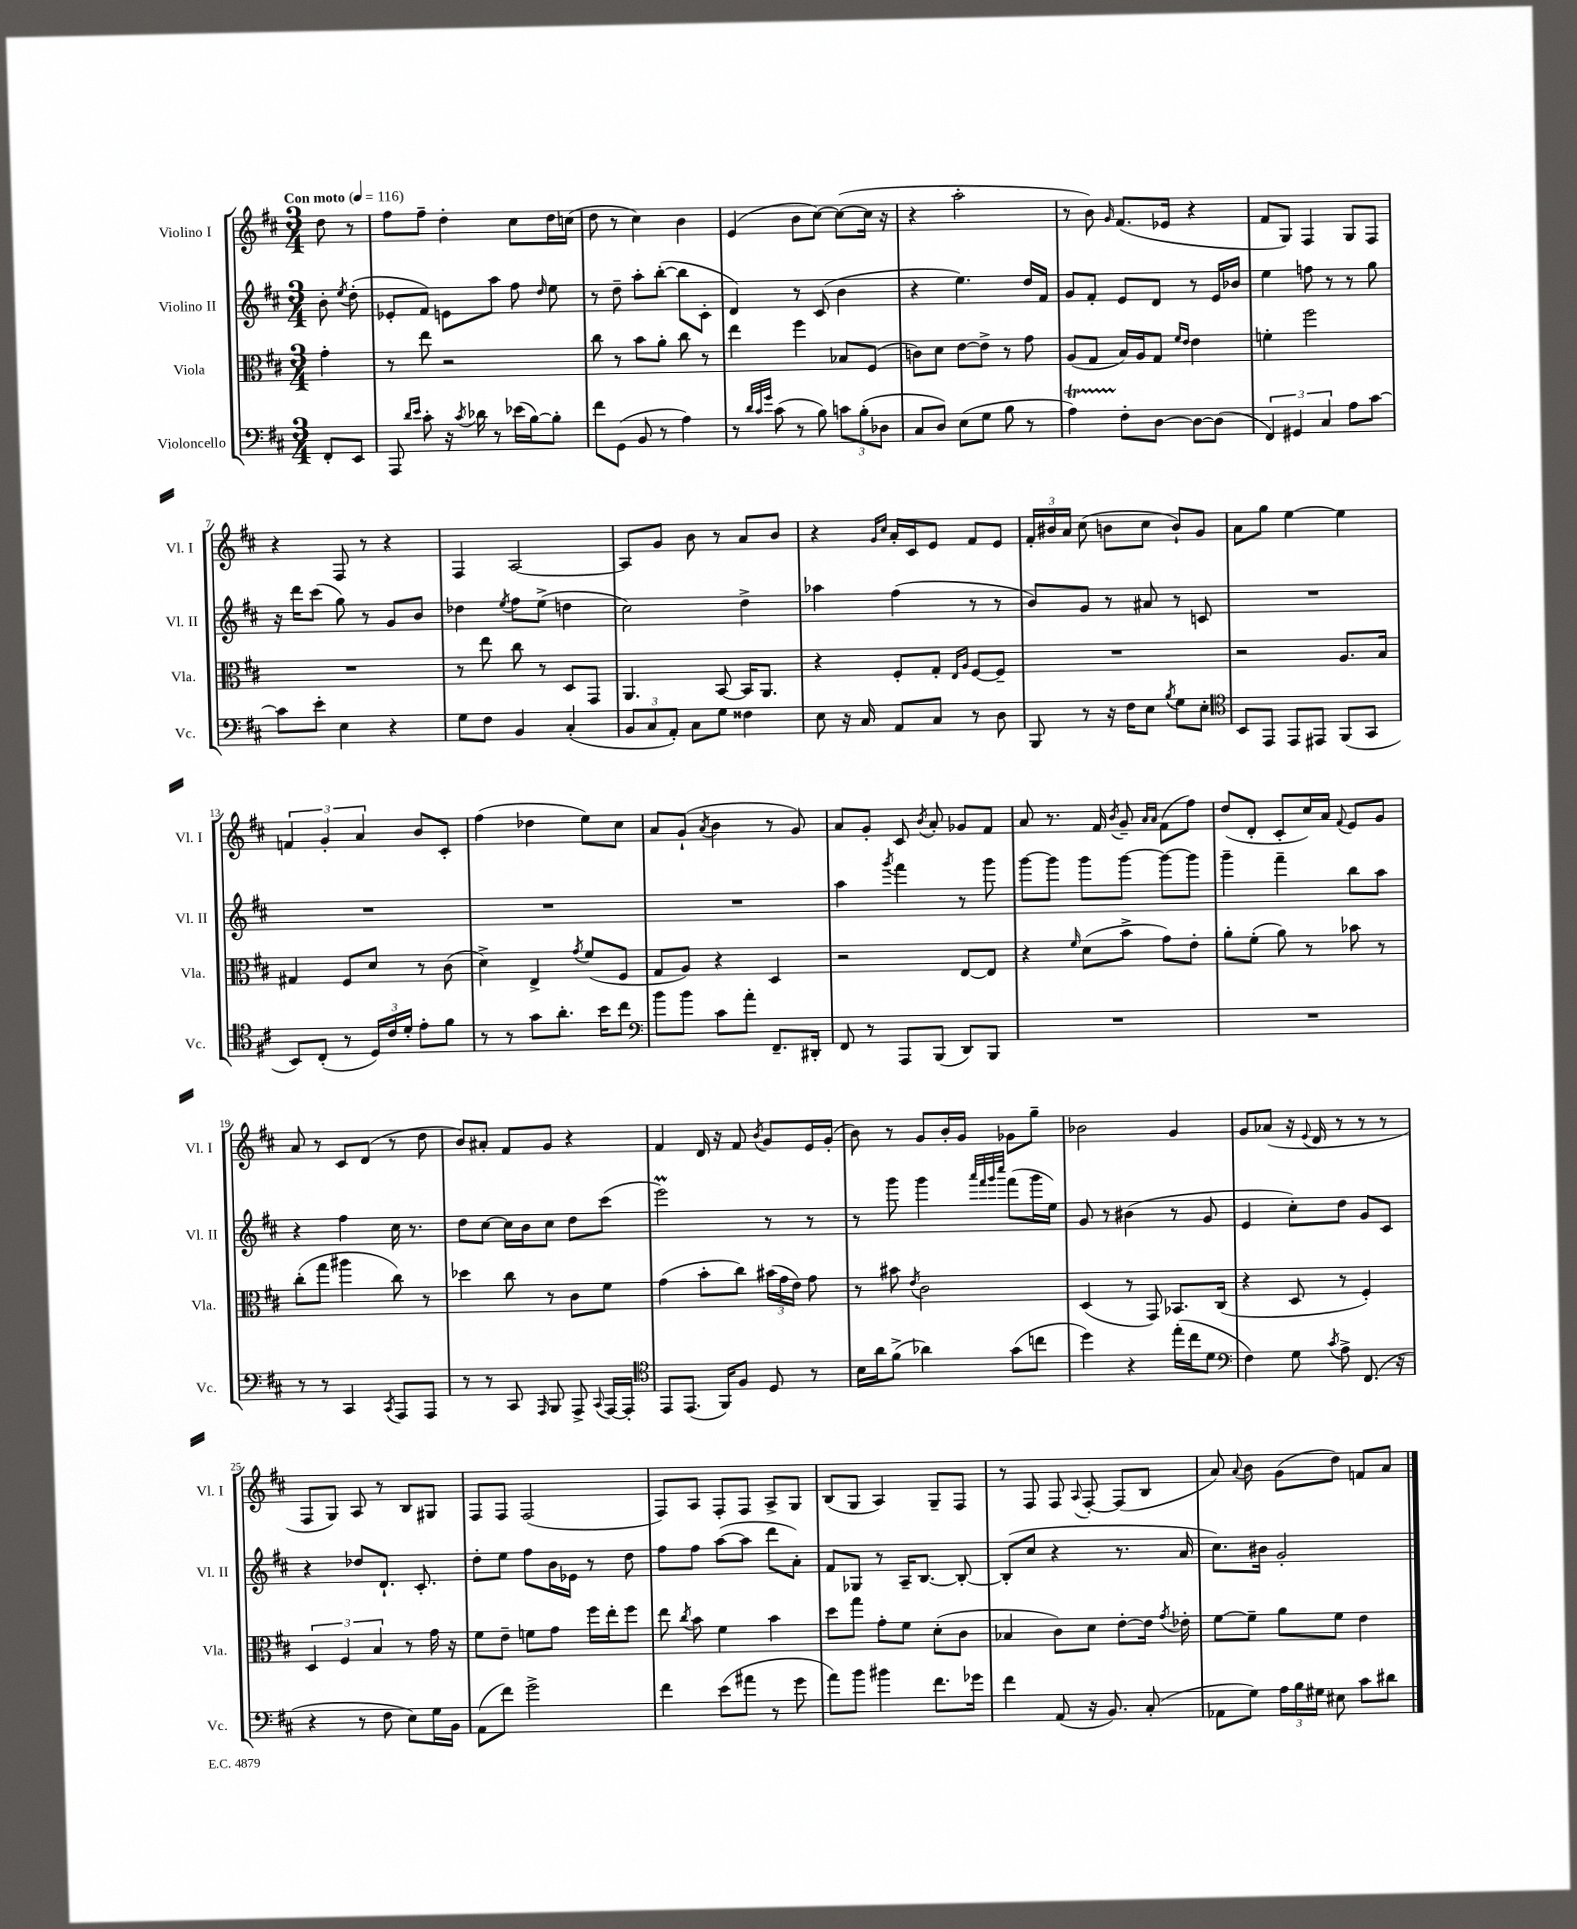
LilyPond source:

<<
\new StaffGroup <<
\new Staff = "s0" \with { instrumentName = "Violino I" shortInstrumentName = "Vl. I" } {
    \clef treble \key d \major \numericTimeSignature \time 3/4 \partial 4 \tempo "Con moto" 4 = 116
    \autoBeamOff d''8 r8 |
    fis''8[ fis''8]-- d''4-. cis''8[ d''16 c''16]( |
    d''8 r8 cis''4) b'4 |
    e'4( b'8[ cis''8]~) cis''8[~( cis''16] r16 |
    r4 a''2-. |
    r8 b'8) \grace { g'16 } fis'8.[( ees'16] r4 |
    fis'8[ g8]) fis4 g8[ fis8] |
    r4 fis8 r8 r4 |
    fis4 a2~ |
    a8[ g'8] b'8 r8 a'8[ b'8] |
    r4 \grace { g'16[ cis''16] } a'16[-. cis'16 e'8] fis'8[ e'8] |
    \tuplet 3/2 { fis'16[-. bis'16 a'16] } cis''8( b'8[ cis''8] b'8[-!) g'8] |
    a'8[ g''8] e''4~ e''4 |
    \tuplet 3/2 { f'4 g'4-. a'4 } b'8[ cis'8]-. |
    fis''4( des''4 e''8[) cis''8] |
    a'8[ g'8]-!( \acciaccatura { a'8 } b'4 r8 g'8) |
    a'8[ g'8]-. cis'8 \acciaccatura { b'8 } a'8-. ges'8[ fis'8] |
    a'8 r8. fis'16 \acciaccatura { b'8 } g'8-- \grace { a'16[ a'16] } fis'8[( fis''8]) |
    d''8[( d'8]-. cis'8[-. cis''16) a'16] \appoggiatura { fis'8 } e'8[ g'8] |
    a'8 r8 cis'8[ d'8]( r8 d''8 |
    b'8[) ais'8]-. fis'8[ g'8] r4 |
    fis'4 d'16 r16 fis'8 \acciaccatura { b'8 } g'8[ e'16 g'16]-.( |
    b'8) r8 g'8[ b'16-. g'16] ges'8[ g''8]-- |
    bes'2 g'4 |
    g'8[ aes'8]( r16 \appoggiatura { e'8 } d'16 r8 r8 r8 |
    fis8[ g8]) a8 r8 b8[ gis8] |
    fis8[ fis8] fis2( |
    fis8[) a8] fis8[-. fis8] a8[-> g8] |
    b8[( g8] a4) g8[-- fis8] |
    r8 fis8 fis8 \appoggiatura { a8 } fis8~-. fis8[( b8] |
    a'8) \appoggiatura { a'8 } b'8 g'8[( d''8]) f'8[ a'8] \bar "|." |
}
\new Staff = "s1" \with { instrumentName = "Violino II" shortInstrumentName = "Vl. II" } {
    \clef treble \key d \major \numericTimeSignature \time 3/4 \partial 4
    \autoBeamOff b'8-. \acciaccatura { e''8 } d''8-.( |
    ees'8[-. fis'8]) e'8[ a''8] fis''8 \grace { d''16 } e''8 |
    r8 d''8-- a''8[-. b''8]~-.( b''8[ cis'8]-. |
    d'4) r8 cis'8( b'4 |
    r4 e''4.) d''16[ fis'16] |
    g'8[ fis'8]-. e'8[ d'8] r8 e'16[ bes'16] |
    e''4 f''8 r8 r8 g''8 |
    r16 d'''16[ cis'''8]( g''8) r8 g'8[ b'8] |
    des''4 \acciaccatura { e''8 } fis''8[ e''8]->( d''4 |
    cis''2) d''4-> |
    aes''4 fis''4( r8 r8 |
    b'8[) g'8] r8 ais'8 r8 c'8 |
    R2. |
    R2. |
    R2. |
    R2. |
    a''4 \acciaccatura { g'''8 } fis'''4 r8 g'''8 |
    g'''8[~ g'''8] g'''8[ g'''8]~ g'''8[~ g'''8] |
    g'''4-- fis'''4-- b''8[ a''8] |
    r4 fis''4 cis''16 r8. |
    d''8[ cis''8]~ cis''16[ b'16 cis''8] d''8[ cis'''8]( |
    e'''2\prall) r8 r8 |
    r8 g'''8 g'''4 \grace { a'''32[ fis'''32 g'''32 cis''''32] } fis'''8[( g'''16 e''16]) |
    g'8 r8 bis'4( r8 g'8 |
    e'4 cis''8[-.) d''8] g'8[ cis'8] |
    r4 des''8[ d'8.]-! cis'8.-. |
    d''8[-. e''8] fis''8[ b'16 ees'16] r8 d''8 |
    fis''8[ fis''8] a''8[~( a''8] d'''8[ a'8]-.) |
    fis'8[ ges8] r8 a16[-- b8.]~ b8~-. |
    b8[-.( cis''8] r4 r8. a'16 |
    cis''8.[) bis'16] g'2-. \bar "|." |
}
\new Staff = "s2" \with { instrumentName = "Viola" shortInstrumentName = "Vla." } {
    \clef alto \key d \major \numericTimeSignature \time 3/4 \partial 4
    \autoBeamOff g'4-. |
    r8 e''8 r2 |
    cis''8 r8 b'8[ a'8]-. cis''8 r8 |
    e''4 fis''4 bes8[ fis8]( |
    c'8[) d'8] e'8[~ e'8]-> r8 g'8 |
    a8[( g8] b16[) a16 g8] \grace { fis'16[ e'16] } e'4 |
    f'4-. fis''2 |
    R2. |
    r8 e''8 cis''8 r8 d8[ g,8] |
    a,4. b,8~ b,16[ a,8.] |
    r4 fis8[-. g8]-. \grace { e16[ a16] } fis8[~ fis8]-- |
    R2. |
    r2 a8.[ b16] |
    gis4 fis8[ d'8] r8 cis'8( |
    d'4->) e4-> \acciaccatura { g'8 } fis'8[( fis8] |
    g8[ a8]) r4 d4 |
    r2 e8[~ e8] |
    r4 \grace { fis'16 } d'8[( b'8]-> g'8[) e'8]-. |
    a'8[-. fis'8]-.( a'8) r8 bes'8 r8 |
    cis''8[-.( g''8] ais''4 cis''8) r8 |
    des''4 cis''8 r8 cis'8[ fis'8] |
    g'4( b'8[-. cis''8]) \tuplet 3/2 { bis'16[( g'16 e'16]) } g'8 |
    r8 bis'8 \acciaccatura { e'8 } cis'2 |
    d4( r8 g,8) bes,8.[ cis16]( |
    r4 d8 r8 fis4-.) |
    \tuplet 3/2 { d4 fis4 b4 } r8 g'16 r16 |
    fis'8[ e'8]-- f'8[ g'8] fis''16[ e''16-. fis''8] |
    e''8 \acciaccatura { cis''8 } b'8 fis'4 b'4 |
    d''8[ g''8] g'8[-. fis'8] d'8[-.( cis'8] |
    bes4 cis'8[) d'8] e'8[~-. e'16] \acciaccatura { g'8 } ees'16-. |
    fis'8[~ fis'8]-- a'8[ fis'8] e'4 \bar "|." |
}
\new Staff = "s3" \with { instrumentName = "Violoncello" shortInstrumentName = "Vc." } {
    \clef bass \key d \major \numericTimeSignature \time 3/4 \partial 4
    \autoBeamOff fis,8[-. e,8] |
    a,,8 \grace { d'16[ e'16] } cis'8-. r16 \acciaccatura { cis'8 } des'16 r8 ees'16[( b16~) b8]-. |
    fis'8[ g,8]( b,8 r8 a4) |
    r8 \grace { d'32[ cis'32 g'32] } cis'8( r8 b8) \tuplet 3/2 { c'8[ b8-.( des8] } |
    cis8[ d8]) e8[( g8] b8 r8 |
    a4\startTrillSpan) fis8[-.\stopTrillSpan d8]~ d8[~ d8]( |
    \tuplet 3/2 { fis,4) gis,4 cis4 } a8[ cis'8]~ |
    cis'8[ e'8]-. e4 r4 |
    g8[ fis8] b,4 cis4-.( |
    \tuplet 3/2 { b,8[ cis8 a,8]-.) } cis8[ g8] fisis4 |
    e8 r16 cis16 a,8[ cis8] r8 d8 |
    b,,8 r8 r16 fis16[ e8] \acciaccatura { b8 } g8[ e8]-. |
    \clef tenor b,8[ e,8] e,8[ eis,8] fis,8[( g,8] |
    b,8[) cis8]-.( r8 \tuplet 3/2 { d16[) cis'16 d'16]-. } e'8[-. fis'8] |
    r8 r8 g'8[ a'8.]-. b'16[ cis''8] |
    \clef bass b'8[ b'8] cis'8[ a'8]-. fis,8.[-- dis,16]-. |
    fis,8 r8 a,,8[ b,,8]( d,8[) b,,8] |
    R2. |
    R2. |
    r8 r8 cis,4 \acciaccatura { cis,8 } a,,8[ a,,8] |
    r8 r8 cis,8 \grace { a,,16 } b,,8 a,,8-> \appoggiatura { cis,8 } a,,16[~ a,,16]-. |
    \clef tenor e,8[ e,8.]( fis,16[) fis8] d8 r8 |
    b16[ a'16 fis'8]->( aes'4) g'8[( c''8] |
    d''4) r4 e''16[-.( cis''16 d'8] |
    \clef bass fis4) g8 \acciaccatura { cis'8 } a8-> fis,8.( r16 |
    r4 r8 fis8 e8[) g16 b,16] |
    a,8[( fis'8]) g'2-> |
    fis'4 e'8[( ais'8] r8 g'8 |
    a'8[) b'8] bis'4 fis'8.[ ges'16] |
    fis'4 a,8( r16 b,8.) cis8-.( |
    aes,8[ g8]) \tuplet 3/2 { a16[ b16 gis16] } eis8 cis'8[ dis'8] \bar "|." |
}
>>
>>
